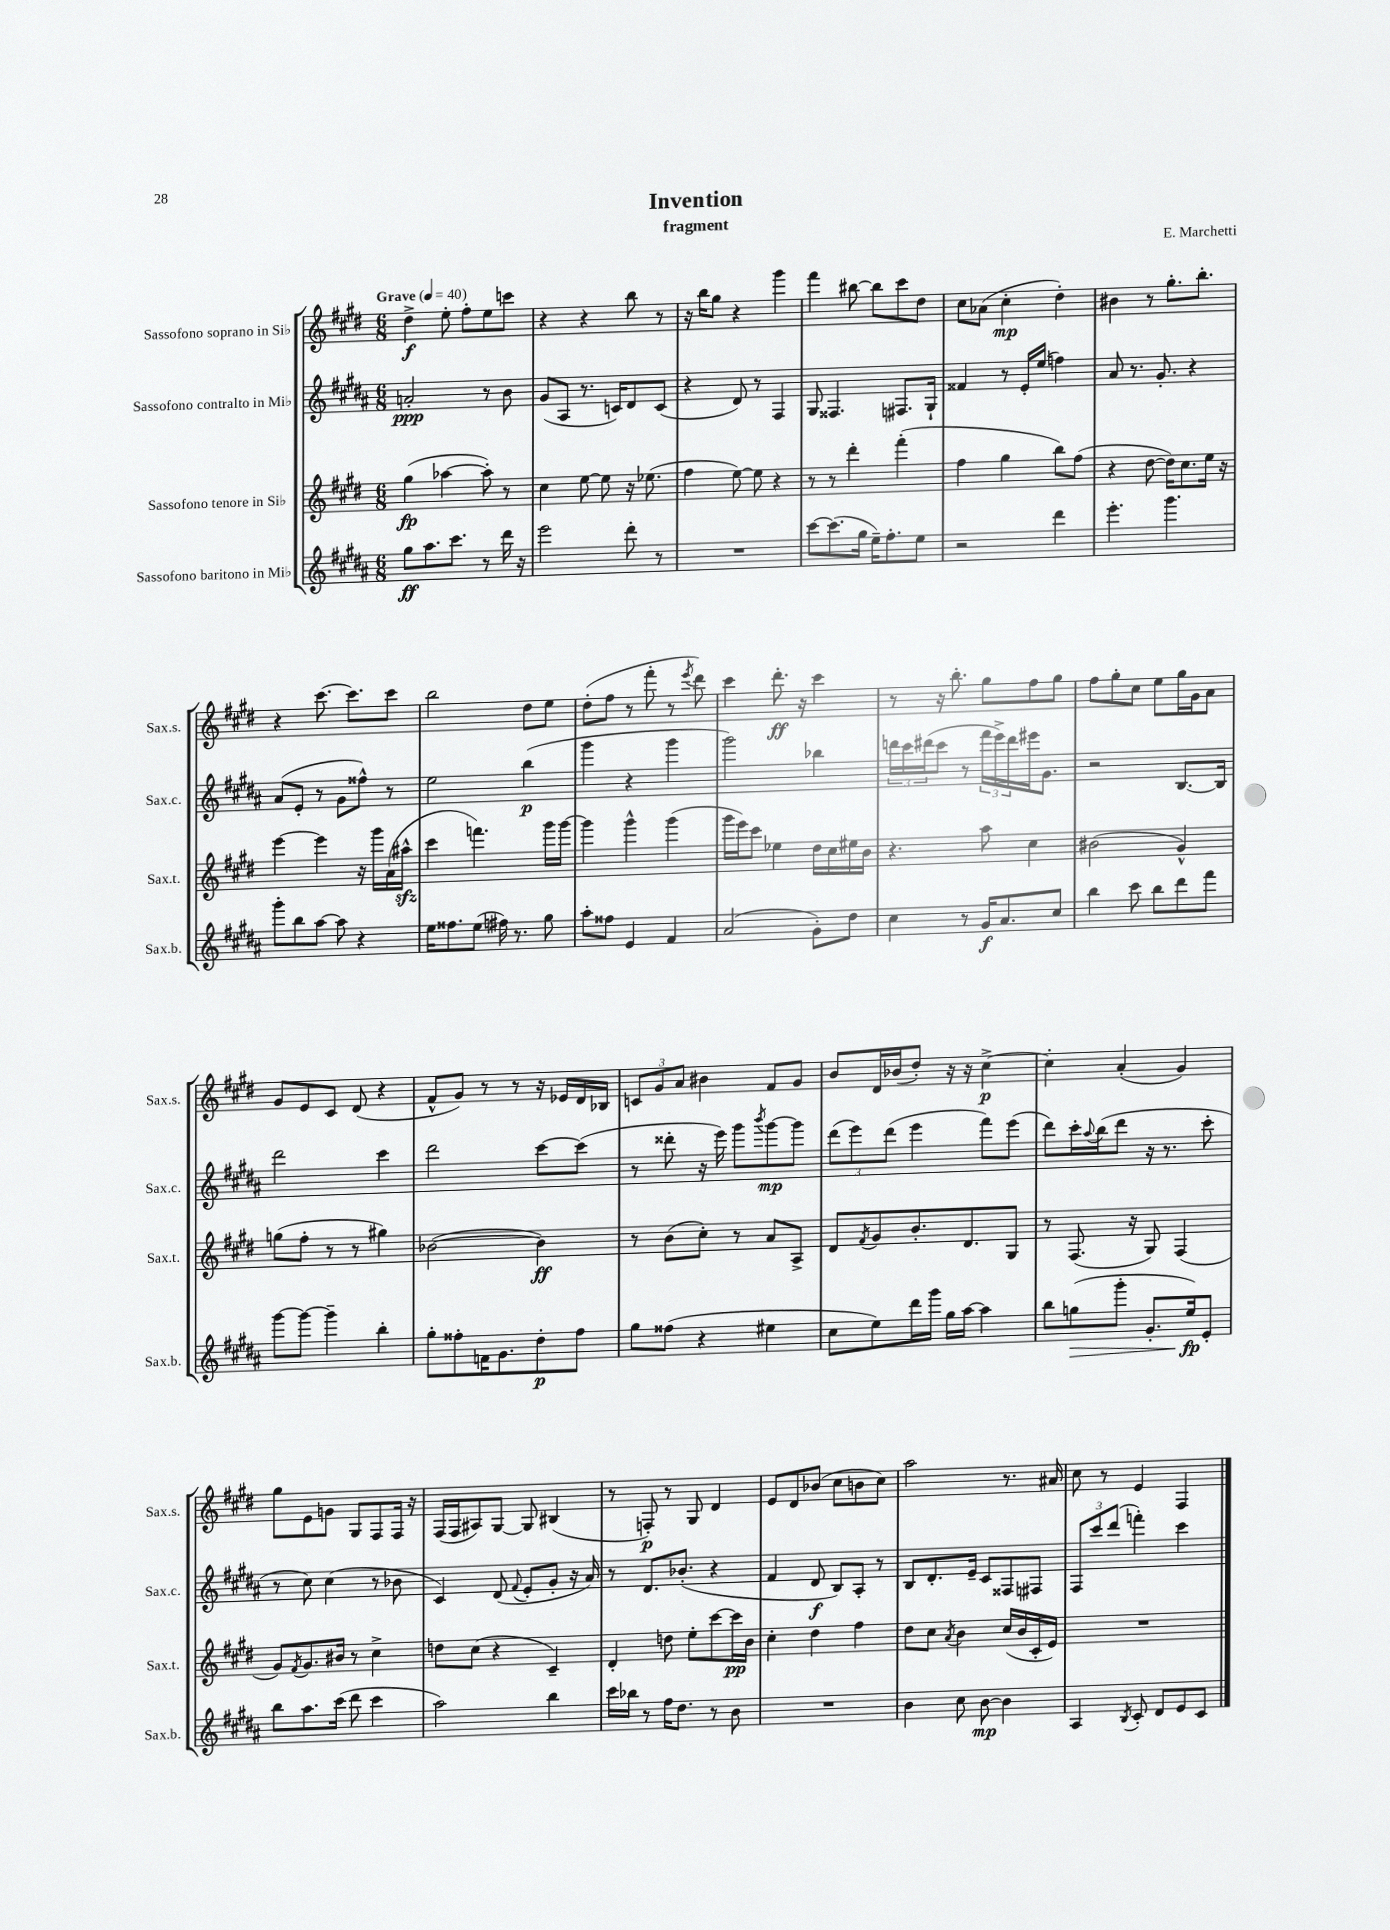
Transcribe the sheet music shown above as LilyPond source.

\header { title = "Invention" composer = "E. Marchetti" subtitle = "fragment" }
<<
\new StaffGroup <<
\new Staff = "s0" \with { instrumentName = "Sassofono soprano in Sib" shortInstrumentName = "Sax.s." } {
    \clef treble \key e \major \numericTimeSignature \time 6/8 \tempo "Grave" 4 = 40
    dis''4->\f e''8-. fis''8-. e''8 c'''8 |
    r4 r4 b''8 r8 |
    r16 b''16 gis''8 r4 gis'''4 |
    fis'''4 bis''8~ bis''8 cis'''8 dis''8 |
    cis''8 aes'8( cis''4-.\mp dis''4-.) |
    bis'4 r8 gis''8.-. b''8.-. |
    r4 cis'''8.~ cis'''8. cis'''8 |
    b''2 dis''8 e''8 |
    dis''8-.( fis''8 r8 fis'''8-. r8 \acciaccatura { e'''8 } dis'''8) |
    cis'''4 dis'''8.-.\ff r16 cis'''4 |
    r8 r16 b''8.-. gis''8 fis''8 gis''8 |
    fis''8 gis''8-. cis''8 e''8 gis''16 gis'16 a'8 |
    gis'8 e'8 cis'8 dis'8( r4 |
    fis'8-^ gis'8) r8 r8 r16 ees'16 dis'16 bes16 |
    \tuplet 3/2 { c'8 gis'8 a'8 } bis'4 fis'8 gis'8 |
    b'8 dis'16 bes'16( dis''8-.) r16 r16 cis''4~->\p |
    cis''4-. a'4-.( gis'4) |
    gis''8 e'8 g'8 gis8 fis8 fis16 r16 |
    fis16( fis16 ais8) gis8~ gis8 bis4( |
    r8 f8-.\p) r8 gis8 dis'4 |
    e'8 dis'8 bes'8( cis''8 b'8 cis''8) |
    a''2 r8. ais'16 |
    cis''8 r8 e'4 fis4 \bar "|." |
}
\new Staff = "s1" \with { instrumentName = "Sassofono contralto in Mib" shortInstrumentName = "Sax.c." } {
    \clef treble \key b \major \numericTimeSignature \time 6/8
    a'2-.\ppp r8 b'8 |
    gis'8( ais8 r8. c'16) dis'8 c'8( |
    r4 dis'8) r8 fis4 |
    gis8 fisis4. fis8. gis16-! |
    fisis'4 r8 e'16-. e''16( f''4) |
    ais'8 r8. gis'8.-. r4 |
    ais'8( e'8-. r8 gis'8 fisis''8-^) r8 |
    e''2 b''4\p( |
    gis'''4 r4 gis'''4 |
    gis'''2) bes''4 |
    \tuplet 3/2 { d'''16 cis'''16 dis'''16( } cis'''8 r8 \tuplet 3/2 { fis'''16 e'''16->) dis'''16 } eis'''16 gis'8. |
    r2 b8.~ b16 |
    dis'''2 cis'''4 |
    dis'''2 cis'''8~ cis'''8( |
    r8 disis'''8-. r16 e'''16) gis'''8 \acciaccatura { b'''8 } gis'''8~\mp gis'''8 |
    \tuplet 3/2 { dis'''8( e'''8) dis'''8( } e'''4 fis'''8) e'''8( |
    dis'''8) cis'''16-. \appoggiatura { ais''8 } b''16( dis'''8 r16 r8. cis'''8-. |
    r8 cis''8) cis''4( r8 bes'8 |
    cis'4) dis'8( \appoggiatura { fis'8 } e'8-. gis'8-. r16 ais'16) |
    r8 dis'8. bes'8.-.( r4 |
    fis'4 dis'8\f b8) ais8-. r8 |
    b8 dis'8.-. e'16-- cis'8 fisis8 fis8 |
    \tuplet 3/2 { fis8 cis'''8 dis'''8( } f'''4-.) cis'''4 \bar "|." |
}
\new Staff = "s2" \with { instrumentName = "Sassofono tenore in Sib" shortInstrumentName = "Sax.t." } {
    \clef treble \key e \major \numericTimeSignature \time 6/8
    gis''4\fp( aes''4~ aes''8-.) r8 |
    cis''4 e''8~ e''8 r16 ees''8.( |
    fis''4 e''8~) e''8 r4 |
    r8 r8 dis'''4-. fis'''4-.( |
    fis''4 gis''4 b''8) fis''8( |
    r4 dis''8~ dis''16) cis''8. e''16 r16 |
    e'''4~ e'''4 r16 gis'''16 a'16( ais''16-^\sfz |
    cis'''4 f'''4.) gis'''16 gis'''16~ |
    gis'''4 gis'''4-^ gis'''4( |
    gis'''16 e'''16) cis'''8 ees''4 dis''16 cis''16 eis''16 b'16 |
    r4. a''8 cis''4 |
    bis'2( gis'4-^) |
    g''8( fis''8-. r8 r8 gis''4) |
    bes'2~( bes'4\ff) |
    r8 b'8( cis''8-.) r8 a'8 a8-> |
    dis'8 \acciaccatura { fis'8 } gis'8 b'8.-. dis'8. gis8 |
    r8 fis8.( r16 gis8) fis4( |
    gis'8) \acciaccatura { fis'8 } gis'8. bis'16 r8 cis''4-> |
    d''8 cis''8( r4 cis'4--) |
    dis'4-. d''8 e''8-. cis'''8~ cis'''16\pp b'16 |
    cis''4-. dis''4 fis''4 |
    dis''8 cis''8 \acciaccatura { a'8 } b'4 cis''16( b'16 cis'16-. e'16) |
    R2. \bar "|." |
}
\new Staff = "s3" \with { instrumentName = "Sassofono baritono in Mib" shortInstrumentName = "Sax.b." } {
    \clef treble \key b \major \numericTimeSignature \time 6/8
    gis''8\ff ais''8. cis'''8. r8 dis'''16 r16 |
    e'''2 dis'''8-. r8 |
    R2. |
    cis'''8~ cis'''8.( gis''16 e''16--) fis''8.-. e''8 |
    r2 dis'''4 |
    e'''4.-. gis'''4. |
    gis'''8-. b''8 ais''8~ ais''8 r4 |
    e''16 fisis''8. e''8( fis''16) r8. gis''8 |
    ais''8-. fisis''8 e'4 fis'4 |
    ais'2( gis'8-.) dis''8 |
    cis''4 r8 gis'16\f ais'8. cis''8 |
    b''4 cis'''8 b''8 dis'''8 fis'''8 |
    gis'''8~ gis'''8~ gis'''4-- b''4-. |
    gis''8-. fisis''8-. f'16 gis'8. dis''8-.\p fisis''8 |
    gis''8 fisis''8( r4 eis''4 |
    cis''8 e''8) dis'''16 gis'''16 gis''16 ais''16~ ais''4 |
    b''8 g''8\>( gis'''8-. gis'8.-. e''16\fp\!) e'8-. |
    b''8 ais''8. cis'''16( dis'''8 cis'''4 |
    ais''2) b''4 |
    cis'''16 bes''16 r8 fis''16 dis''8. r8 b'8 |
    R2. |
    b'4 cis''8 b'8~\mp b'4 |
    ais4 \acciaccatura { b8 } cis'8-. dis'8 e'8 cis'8 \bar "|." |
}
>>
>>
\layout { \context { \Score \remove "Bar_number_engraver" } }
